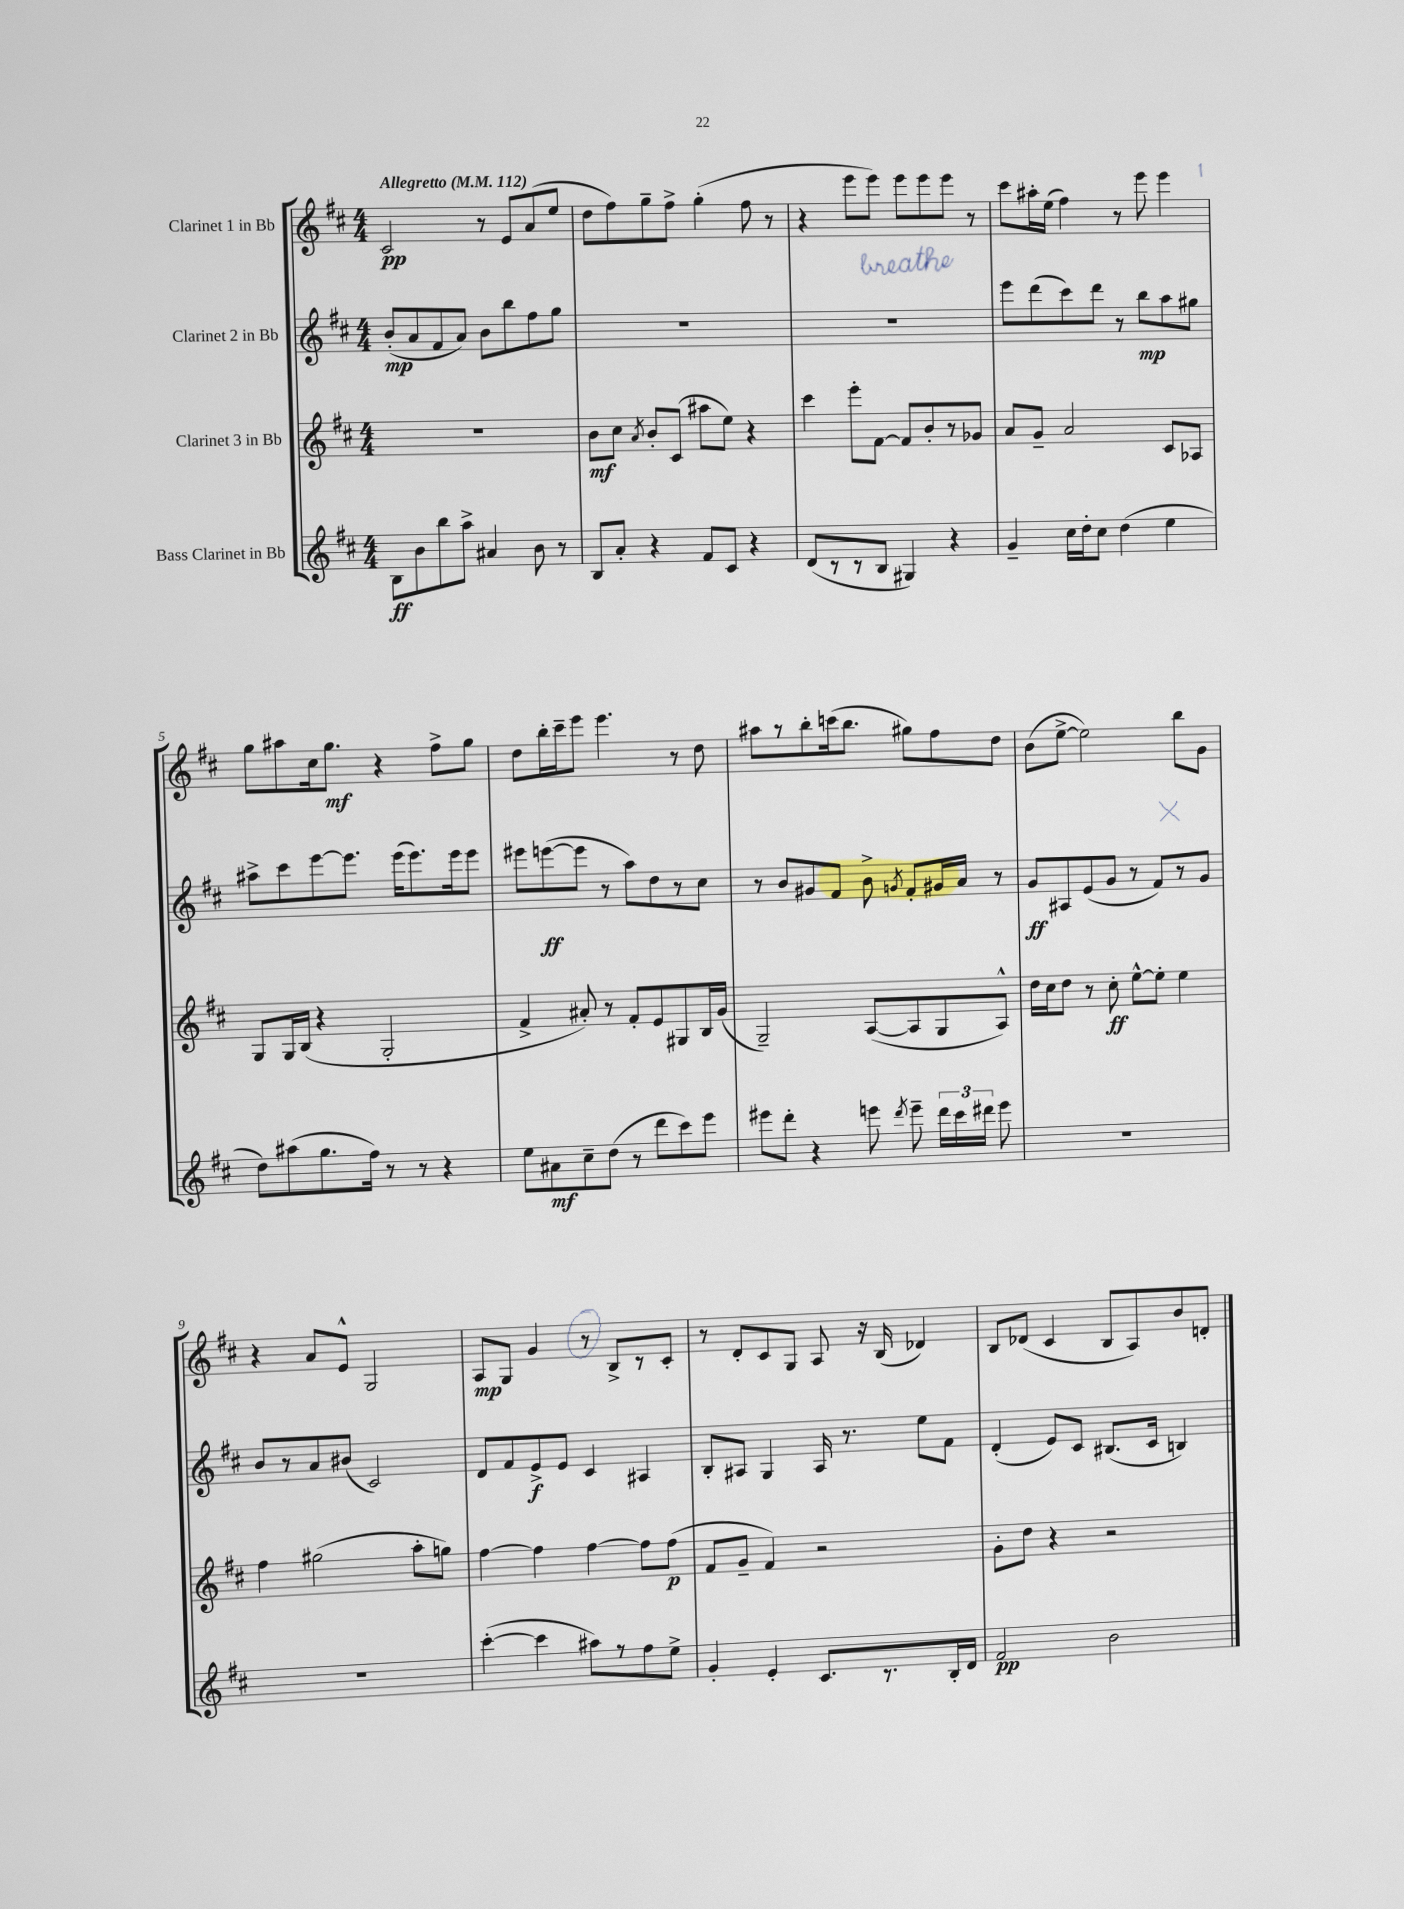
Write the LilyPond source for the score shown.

<<
\new StaffGroup <<
\new Staff = "s0" \with { instrumentName = "Clarinet 1 in Bb" } {
    \clef treble \key d \major \numericTimeSignature \time 4/4 \tempo "Allegretto" 4 = 112
    \autoBeamOff cis'2\pp r8 e'8[ a'8( e''8] |
    d''8[ fis''8) g''8-- fis''8]-> g''4-.( fis''8 r8 |
    r4 e'''8[ e'''8]) e'''8[ e'''8 e'''8] r8 |
    cis'''8[ ais''16-. e''16]( fis''4) r8 e'''8 e'''4 |
    g''8[ ais''8 cis''16 g''8.]\mf r4 fis''8[-> g''8] |
    d''8[ b''16-. cis'''16-- e'''8] e'''4. r8 d''8 |
    ais''8[ r8 b''8-. c'''16( b''8.] gis''8[) fis''8 d''8] |
    b'8[( e''8]~-> e''2) b''8[ g'8] |
    r4 a'8[ e'8]-^ g2 |
    a8[\mp g8] g'4 r8 b8[-> r8 cis'8]-. |
    r8 d'8[-. cis'8 g8] a8 r16 b16( des'4) |
    b8[ des'8]( cis'4 b8[ a8) b'8 d'8]-. \bar "|." |
}
\new Staff = "s1" \with { instrumentName = "Clarinet 2 in Bb" } {
    \clef treble \key d \major \numericTimeSignature \time 4/4
    \autoBeamOff b'8[-.\mp( a'8 fis'8 a'8]) b'8[ b''8 fis''8 g''8] |
    R1 |
    R1 |
    e'''8[ d'''8( cis'''8) d'''8] r8 b''8[\mp a''8 gis''8] |
    ais''8[-> cis'''8 e'''8~ e'''8.] e'''16[( e'''8.) e'''16 e'''8] |
    eis'''8[ e'''8~\ff( e'''8] r8 a''8[) d''8 r8 cis''8] |
    r8 b'8[ gis'8 fis'8] b'8-> \acciaccatura { g'8 } fis'8[-. gis'16 a'16] r8 |
    g'8[\ff ais8 e'8( g'8] r8 fis'8[) r8 g'8] |
    b'8[ r8 a'8 bis'8]( cis'2) |
    d'8[ fis'8 e'8->\f e'8] cis'4 ais4 |
    b8[-. ais8] g4 ais16 r8. e''8[ fis'8] |
    d'4-.( e'8[) cis'8] bis8.[( cis'16] b4) \bar "|." |
}
\new Staff = "s2" \with { instrumentName = "Clarinet 3 in Bb" } {
    \clef treble \key d \major \numericTimeSignature \time 4/4
    \autoBeamOff r1 |
    b'8[\mf cis''8] \acciaccatura { a'8 } b'8[-. cis'8]( ais''8[ e''8]) r4 |
    cis'''4 e'''8[-. fis'8]~ fis'8[ b'8-. r8 ges'8] |
    a'8[ g'8]-- a'2 cis'8[ aes8] |
    g8[ g16 b16]( r4 g2-. |
    fis'4-> ais'8-.) r8 fis'8[-. e'8 gis8 b16 g'16]( |
    g2--) a8[~( a8 g8 a8]-^) |
    d''16[ cis''16 d''8] r8 cis''8-.\ff e''8[~-^ e''8]-. e''4 |
    fis''4 gis''2( a''8[-. g''8]) |
    fis''4~ fis''4 fis''4~ fis''8[ fis''8]\p( |
    fis'8[ g'8]-- fis'4) r2 |
    g'8[-. d''8] r4 r2 \bar "|." |
}
\new Staff = "s3" \with { instrumentName = "Bass Clarinet in Bb" } {
    \clef treble \key d \major \numericTimeSignature \time 4/4
    \autoBeamOff b8[\ff b'8 b''8 a''8]-> ais'4 b'8 r8 |
    b8[ a'8]-. r4 fis'8[ cis'8] r4 |
    d'8[( r8 r8 b8] gis4) r4 |
    g'4-- cis''16[ d''16-. cis''8] d''4( e''4 |
    d''8[) ais''8( g''8. fis''16]) r8 r8 r4 |
    e''8[ ais'8\mf cis''8-- d''8]( r8 d'''8[ cis'''8) e'''8] |
    eis'''8[ d'''8]-. r4 e'''8 \acciaccatura { d'''8 } e'''8-- \tuplet 3/2 { d'''16[ cis'''16 dis'''16] } e'''8 |
    R1 |
    R1 |
    cis'''4~-.( cis'''4 ais''8[) r8 fis''8 e''8]-> |
    g'4-. e'4-. cis'8.[ r8. b16-. d'16] |
    fis'2\pp b'2 \bar "|." |
}
>>
>>
